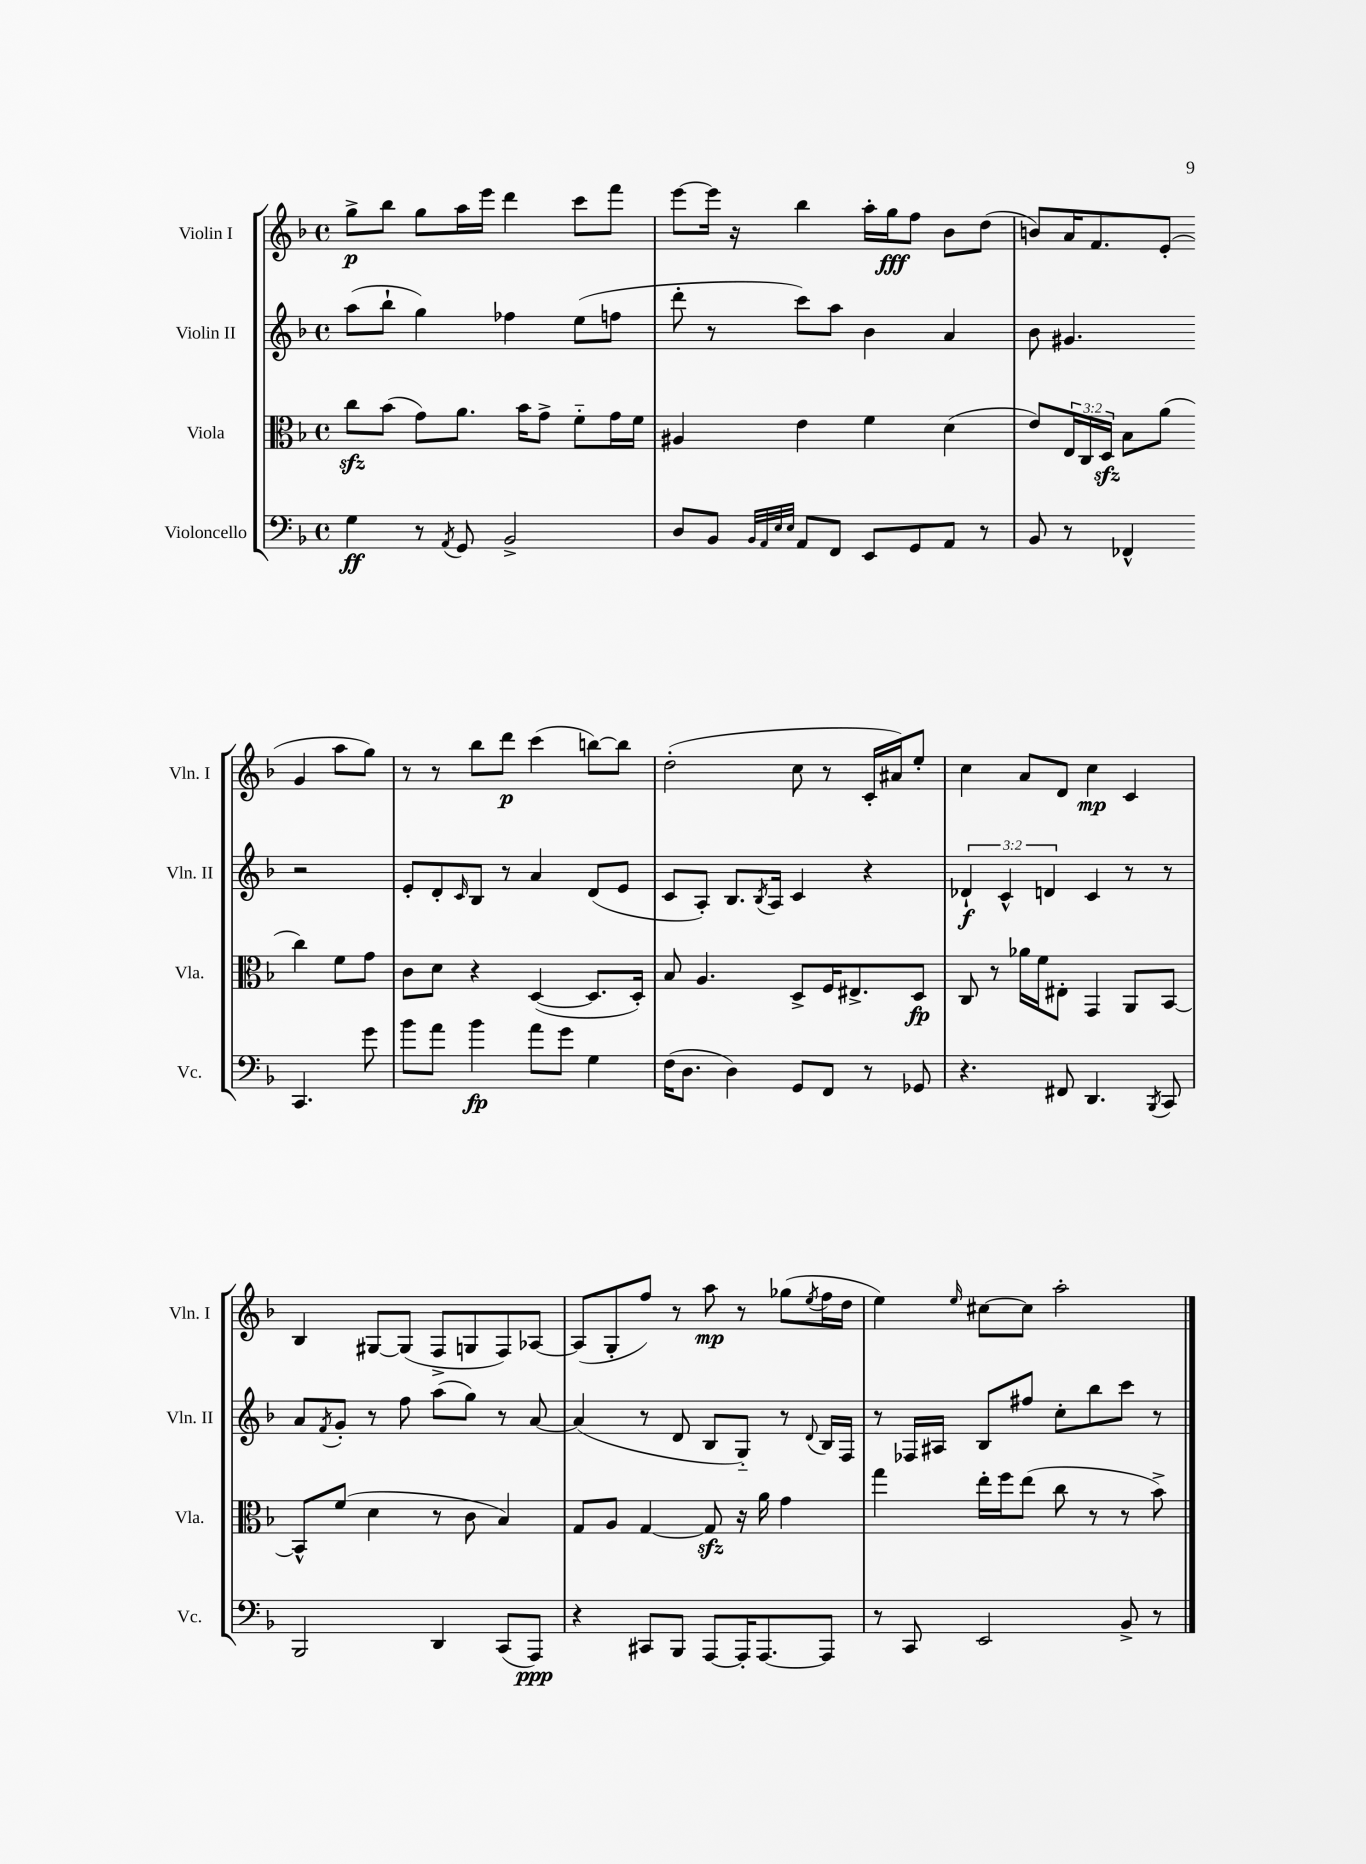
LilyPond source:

<<
\new StaffGroup <<
\new Staff = "s0" \with { instrumentName = "Violin I" shortInstrumentName = "Vln. I" } {
    \clef treble \key f \major \defaultTimeSignature \time 4/4
    g''8->\p bes''8 g''8 a''16 e'''16 d'''4 c'''8 f'''8 |
    e'''8~ e'''16 r16 bes''4 a''16-. g''16\fff f''8 bes'8 d''8( |
    b'8) a'16 f'8. e'8-.( g'4 a''8 g''8) |
    r8 r8 bes''8 d'''8\p c'''4( b''8~) b''8 |
    d''2-.( c''8 r8 c'16-. ais'16) e''8-. |
    c''4 a'8 d'8 c''4\mp c'4 |
    bes4 gis8~ gis8( f8-> g8 f8) aes8~ |
    aes8( g8-. f''8) r8 a''8\mp r8 ges''8( \acciaccatura { e''8 } f''16 d''16 |
    e''4) \grace { e''16 } cis''8~ cis''8 a''2-. \bar "|." |
}
\new Staff = "s1" \with { instrumentName = "Violin II" shortInstrumentName = "Vln. II" } {
    \clef treble \key f \major \defaultTimeSignature \time 4/4 \override Staff.TupletNumber.text = #tuplet-number::calc-fraction-text
    a''8( bes''8-! g''4) fes''4 e''8( f''8 |
    d'''8-. r8 c'''8) a''8 bes'4 a'4 |
    bes'8 gis'4. r2 |
    e'8-. d'8-. \grace { c'16 } bes8 r8 a'4 d'8( e'8 |
    c'8 a8-.) bes8. \acciaccatura { bes8 } a16 c'4 r4 |
    \tuplet 3/2 { des'4-!\f c'4-^ d'4 } c'4 r8 r8 |
    a'8 \acciaccatura { f'8 } g'8-. r8 f''8 a''8( g''8) r8 a'8~ |
    a'4( r8 d'8 bes8 g8-_) r8 \appoggiatura { d'8 } bes16 f16 |
    r8 fes16 ais16 bes8 fis''8 c''8-. bes''8 c'''8 r8 \bar "|." |
}
\new Staff = "s2" \with { instrumentName = "Viola" shortInstrumentName = "Vla." } {
    \clef alto \key f \major \defaultTimeSignature \time 4/4 \override Staff.TupletNumber.text = #tuplet-number::calc-fraction-text
    c''8\sfz bes'8( g'8) a'8. bes'16 g'8-> f'8-_ g'16 f'16 |
    ais4 e'4 f'4 d'4( |
    e'8) \tuplet 3/2 { e16 c16 d16\sfz } bes8 a'8( c''4) f'8 g'8 |
    c'8 d'8 r4 d4~( d8. d16-.) |
    bes8 a4. d8-> f16 eis8.-> d8\fp |
    c8 r8 aes'16 f'16 eis8-. g,4 a,8 bes,8~ |
    bes,8-^ f'8( d'4 r8 c'8 bes4) |
    g8 a8 g4~ g8\sfz r16 a'16 g'4 |
    g''4 e''16-. f''16 e''8( c''8 r8 r8 bes'8->) \bar "|." |
}
\new Staff = "s3" \with { instrumentName = "Violoncello" shortInstrumentName = "Vc." } {
    \clef bass \key f \major \defaultTimeSignature \time 4/4
    g4\ff r8 \acciaccatura { a,8 } g,8 bes,2-> |
    d8 bes,8 \grace { bes,32 a,32 e32 e32 } a,8 f,8 e,8 g,8 a,8 r8 |
    bes,8 r8 fes,4-^ c,4. g'8 |
    bes'8 a'8 bes'4\fp a'8 g'8 g4 |
    f16( d8. d4) g,8 f,8 r8 ges,8 |
    r4. fis,8 d,4. \acciaccatura { bes,,8 } c,8 |
    bes,,2 d,4 c,8( a,,8\ppp) |
    r4 cis,8 bes,,8 a,,8~ a,,16-. a,,8.~ a,,8 |
    r8 c,8 e,2 bes,8-> r8 \bar "|." |
}
>>
>>
\layout { \context { \Score \remove "Bar_number_engraver" } }
